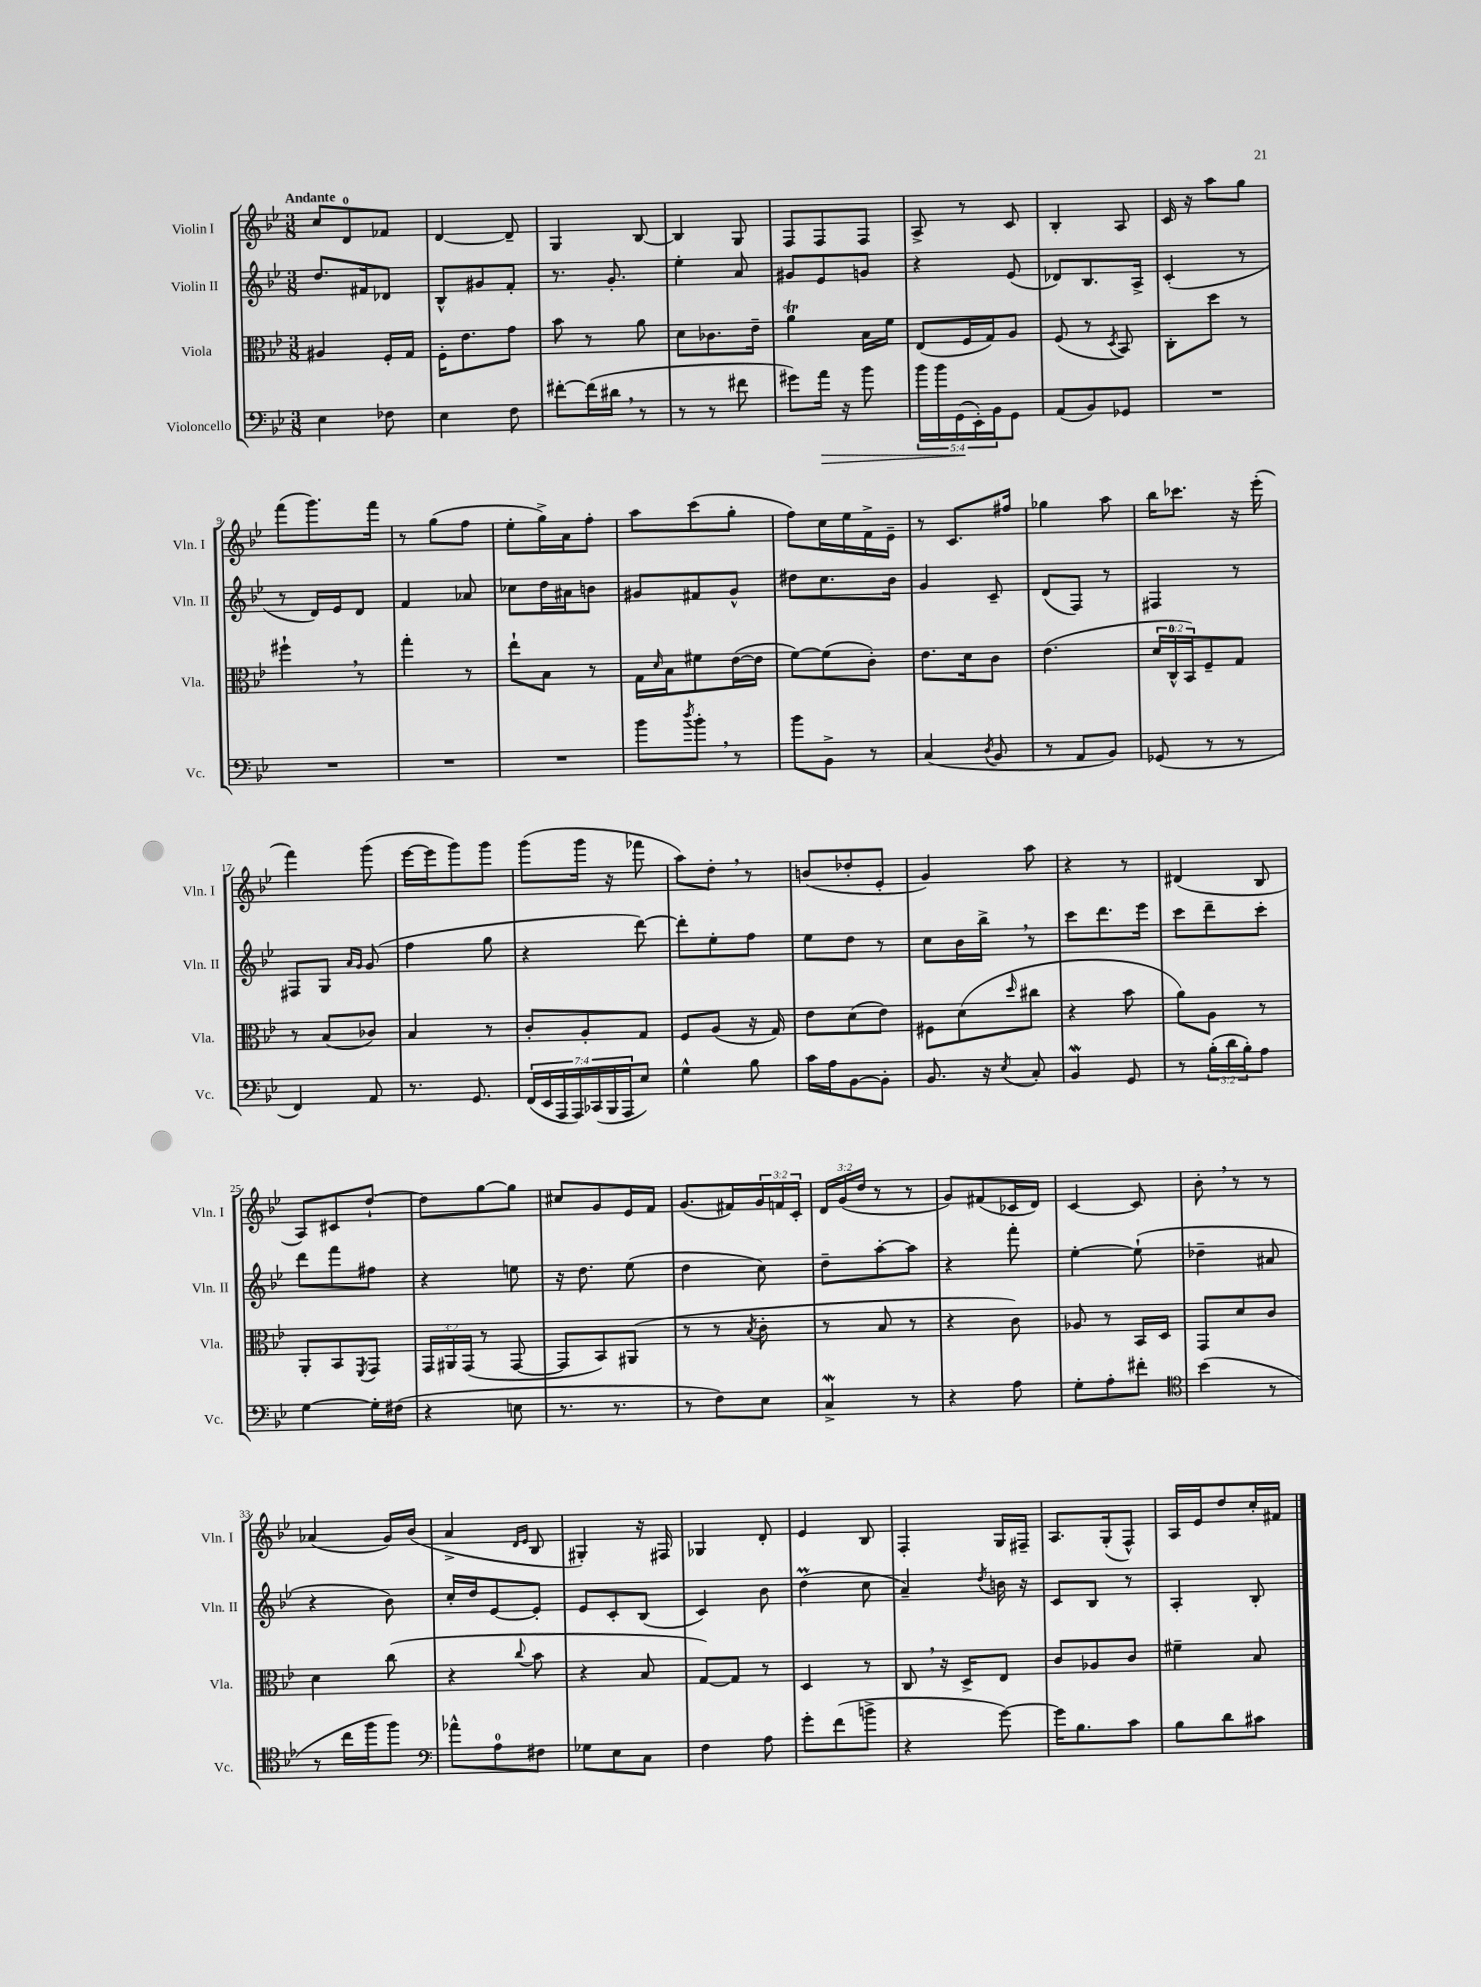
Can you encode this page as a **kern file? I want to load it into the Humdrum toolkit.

**kern	**kern	**kern	**kern
*staff4	*staff3	*staff2	*staff1
*clefF4	*clefC3	*clefG2	*clefG2
*k[b-e-]	*k[b-e-]	*k[b-e-]	*k[b-e-]
*M3/8	*M3/8	*M3/8	*M3/8
4E-	4A#	8.dd	8cc
.	.	.	8d
.	.	16f#	.
8F-	16F'	8d-	8f-
.	16G	.	.
=	=	=	=
4E-	16F'	8B-^^	[4d
.	8.e-	.	.
.	.	8g#	.
8F	8g	8f'	8d~]
=	=	=	=
[8f#'	8b-	8.r	4G
(16f#]	8r	.	.
16d#	.	8.g'	.
8r	8a	.	[8B-
=	=	=	=
8r	8d	4ee-'	4B-]
8r	8.c-	.	.
8f#	.	8a	8G
.	16e-~	.	.
=	=	=	=
8g#)	4a	8g#	8F
16a	.	8e-	8F
16r	.	.	.
8b-	16B-	8g	8F
.	16f	.	.
=	=	=	=
20b-	(8E-	4r	8A^
20b-	.	.	.
(20GG	.	.	.
.	16F	.	8r
20EE-')	.	.	.
.	16G)	.	.
20BB-	.	.	.
8GG	8A	(8e-	8c
=	=	=	=
(8AA	(8F	8d-)	4B-'
8BB-)	8r	8.B-	.
.	8qD	.	.
8GG-	8BB-)	.	8A
.	.	16A^	.
=	=	=	=
4.r	8C'	(4c'	16c
.	.	.	16r
.	8dd	.	8aa
.	8r	8r	8gg
=	=	=	=
4.r	4ff#`	8r	(8fff
.	.	16d)	8.ggg)
.	.	16e-	.
.	8r	8d	.
.	.	.	16fff
=	=	=	=
4.r	4gg'	4f	8r
.	.	.	(8gg
.	8r	8a-	8ff
=	=	=	=
4.r	8ee-`	8cc-	8ee-'
.	8B-	16dd	16gg^)
.	.	16a#	16a
.	8r	8b	8ff'
=	=	=	=
8b-	16G	8g#	8aa
.	16qqd	.	.
.	16B-	.	.
8qdd	.	.	.
8b-'	8f#	8f#	(8ccc
8r	([16e-	8g#^^	8gg'
.	16e-]	.	.
=	=	=	=
8b-	[8f)	8dd#	8ff)
8BB-^	(8f]	8.cc	16cc
.	.	.	16ee-
8r	8c')	.	16f^
.	.	16b-	16e-~
=	=	=	=
(4C	8.e-	4g	8r
.	.	.	8.c
.	16d	.	.
8qD	.	.	.
8BB-	8c	8c~	.
.	.	.	16ff#
=	=	=	=
8r	(4.e-	(8d	4gg-
8AA	.	8F)	.
8BB-)	.	8r	8aa
=	=	=	=
(8GG-	24d	4F#	16bb-
.	24C^^	.	.
.	.	.	8.ccc-
.	24BB-)	.	.
8r	8F~	.	.
8r	8G	8r	16r
.	.	.	(16eee-'
=	=	=	=
4FF)	8r	8F#	4fff)
.	(8B-	8G	.
.	.	16qqa	.
.	.	16qqg	.
8AA	8c-)	(8g	(8ggg
=	=	=	=
8.r	4B-	4ff	[16eee-
.	.	.	16eee-]
.	.	.	8ggg)
8.GG	.	.	.
.	8r	8gg	8ggg
=	=	=	=
(28FF	8c'	4r	(8ggg
28EE-	.	.	.
28AAA	.	.	.
28AAA)	.	.	.
.	8A'	.	16ggg
(28CC-	.	.	.
28BBB-	.	.	.
.	.	.	16r
28AAA	.	.	.
8E-)	8G	[8ddd)	8fff-
=	=	=	=
4G^^	8F	8ddd']	8aa)
.	(8A	8ee-'	8dd'
8B-	16r	8ff	8r
.	16G)	.	.
=	=	=	=
16c	8e-	8ee-	(8b
16A	.	.	.
[8BB-	(8d	8dd	8dd-'
8BB-']	8e-)	8r	8e-'
=	=	=	=
8.BB-	8F#	8cc	4g)
.	(8d	16b-	.
16r	.	16bb-^	.
8qE-	16qqdd	.	.
8C'	8cc#	8r	8aa
=	=	=	=
4BB-	4r	8ccc	4r
.	.	8.ddd	.
8GG	8b-	.	8r
.	.	16eee-	.
=	=	=	=
8r	8a)	8ccc	(4d#
(24B-'	8A	8ddd~	.
24d	.	.	.
24B-')	.	.	.
8A	8r	8ccc'	8B-
=	=	=	=
[4G	8AA'	8ddd	8A)
.	8BB-	8fff	8c#
.	8qFF	.	.
16G']	8GG	8ff#	[8dd`
(16F#	.	.	.
=	=	=	=
4r	24GG	4r	8dd]
.	24AA#	.	.
.	(24GG	.	.
.	8r	.	[8gg
8E	[8GG	8ee	8gg]
=	=	=	=
8.r	8GG]	16r	8cc#
.	.	8.dd	.
.	8BB-)	.	8g
8.r	.	.	.
.	(8AA#	(8ee-	16e-
.	.	.	16f
=	=	=	=
8r	8r	4dd	(8.g
8F)	8r	.	.
.	.	.	16f#)
.	8qB-	.	.
8E-	8c'	8cc)	24g
.	.	.	24f
.	.	.	24c'
=	=	=	=
4C^	8r	8dd~	24d
.	.	.	(24g
.	.	.	24dd
.	8B-	[8aa'	8r
8r	8r	8aa]	8r
=	=	=	=
4r	4r	4r	8g)
.	.	.	(8f#
8A	8c)	8fff'	16c-
.	.	.	16d)
=	=	=	=
8G'	8A-	[4ee-'	[4c
8A'	8r	.	.
8f#'	16BB-	(8ee-`]	8c]
.	16D	.	.
=	=	=	=
*clefC4	*	*	*
(4b-	8GG	4dd-~	8b-'
.	8d	.	8r
8r	8c	8a#	8r
=	=	=	=
8r	4d	4r	(4a-
16cc	.	.	.
16ff	.	.	.
8ff)	(8cc	8b-)	16g)
.	.	.	(16b-
=	=	=	=
*clefF4	*	*	*
8a-^^	4r	16cc'	4a^
.	.	16dd	.
8A	.	[8e-	.
.	.	.	16qqd
.	8qqcc	.	16qqe-
8F#	8b-	8e-']	8B-
=	=	=	=
8G-	4r	8e-	4G#')
8E-	.	8c'	.
8C	8B-	(8B-	16r
.	.	.	16F#
=	=	=	=
4F	[8G)	4c)	4G-
.	8G]	.	.
8A	8r	8b-	8d'
=	=	=	=
8g'	4D	(4dd	4e-
(8f	.	.	.
8b^	8r	8cc	8B-
=	=	=	=
4r	8C	4a~)	4F'
.	16r	.	.
.	16D^	.	.
.	.	8qdd	.
[8g)	8E-	16b	16G
.	.	16r	16F#~
=	=	=	=
16g]	8c	8c	8.A
8.B-	.	.	.
.	8A-	8B-	.
.	.	.	(16G'
8c	8c	8r	8F^^)
=	=	=	=
8B-	4f#~	4A'	16A
.	.	.	16e-
8d	.	.	8dd
8c#	8B-	8B-'	16cc'
.	.	.	16f#
==	==	==	==
*-	*-	*-	*-
